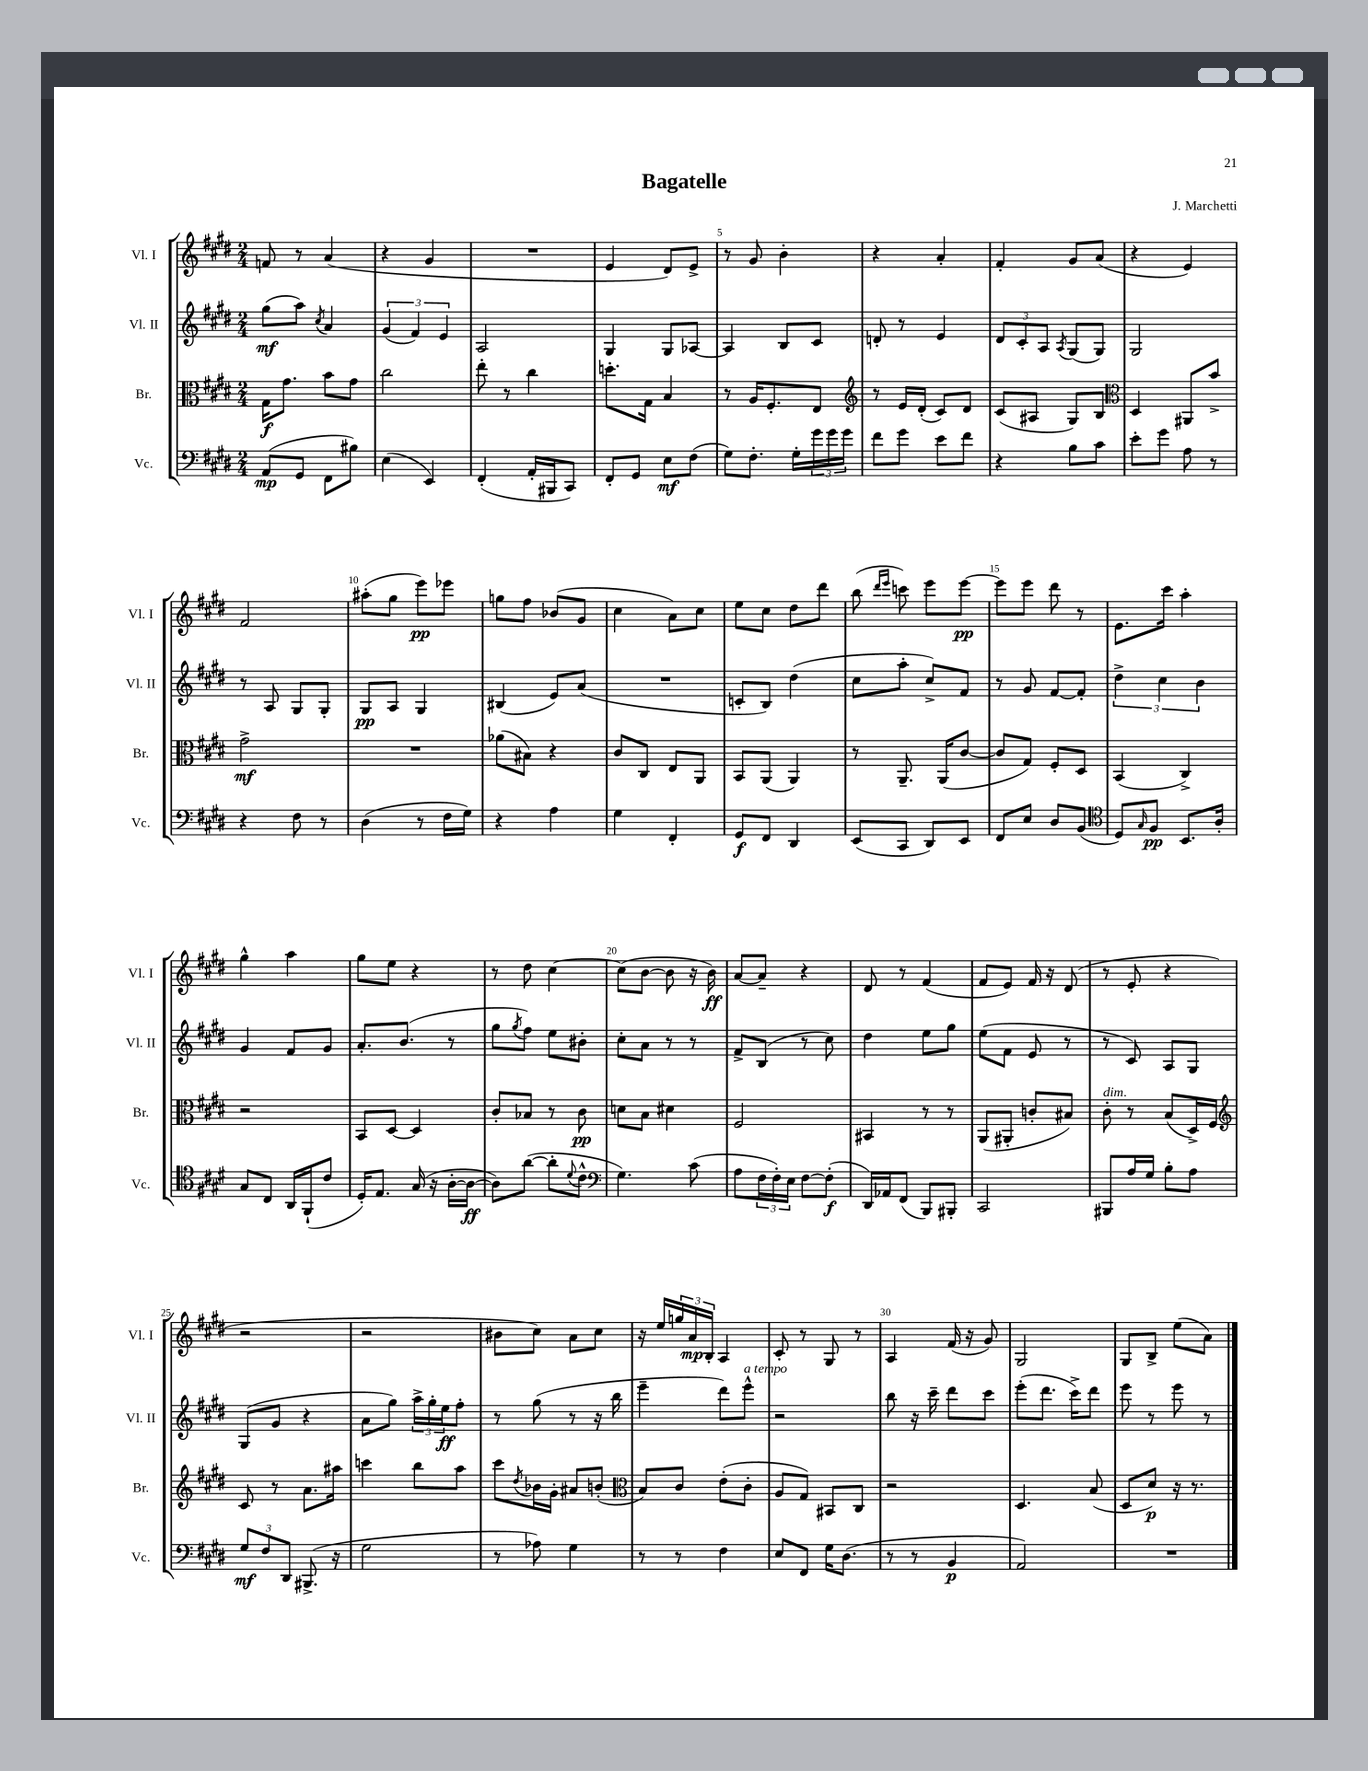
\header { title = "Bagatelle" composer = "J. Marchetti" }
<<
\new StaffGroup <<
\new Staff = "s0" \with { instrumentName = "Vl. I" shortInstrumentName = "Vl. I" } {
    \clef treble \key e \major \numericTimeSignature \time 2/4
    f'8 r8 a'4( |
    r4 gis'4 |
    R2 |
    e'4 dis'8) e'8-> |
    r8 gis'8 b'4-. |
    r4 a'4-. |
    fis'4-. gis'8 a'8( |
    r4 e'4) |
    fis'2 |
    ais''8-.( gis''8 e'''8\pp) ees'''8 |
    g''8 fis''8 bes'8( gis'8 |
    cis''4 a'8) cis''8 |
    e''8 cis''8 dis''8 dis'''8 |
    b''8( \grace { dis'''16 e'''16 } c'''8) e'''8 e'''8~\pp |
    e'''8 e'''8 dis'''8 r8 |
    e'8. cis'''16 a''4-. |
    gis''4-^ a''4 |
    gis''8 e''8 r4 |
    r8 dis''8 cis''4~ |
    cis''8( b'8~ b'8 r16 b'16\ff) |
    a'8~ a'8-- r4 |
    dis'8 r8 fis'4( |
    fis'8 e'8) fis'16 r16 dis'8( |
    r8 e'8-. r4 |
    r2 |
    r2 |
    bis'8 cis''8) a'8 cis''8 |
    r16 e''16 \tuplet 3/2 { g''16 a'16\mp b16-. } a4 |
    cis'8-. r8 gis8 r8 |
    a4 fis'16( r16 gis'8) |
    gis2 |
    gis8 b8-> e''8( a'8) \bar "|." |
}
\new Staff = "s1" \with { instrumentName = "Vl. II" shortInstrumentName = "Vl. II" } {
    \clef treble \key e \major \numericTimeSignature \time 2/4
    gis''8\mf( a''8) \acciaccatura { cis''8 } a'4 |
    \tuplet 3/2 { gis'4( fis'4) e'4 } |
    a2 |
    gis4 gis8 aes8~ |
    aes4 b8 cis'8 |
    d'8-. r8 e'4 |
    \tuplet 3/2 { dis'8 cis'8-. a8 } \acciaccatura { a8 } gis8( gis8) |
    gis2 |
    r8 a8 gis8 gis8-. |
    gis8\pp a8 gis4 |
    bis4( e'8) a'8( |
    R2 |
    c'8-. b8) dis''4( |
    cis''8 a''8-. cis''8->) fis'8 |
    r8 gis'8 fis'8~ fis'8-. |
    \tuplet 3/2 { dis''4-> cis''4 b'4 } |
    gis'4 fis'8 gis'8 |
    a'8.-. b'8.( r8 |
    gis''8 \acciaccatura { gis''8 } fis''8) e''8 bis'8-. |
    cis''8-. a'8 r8 r8 |
    fis'8-> b8( r8 cis''8) |
    dis''4 e''8 gis''8 |
    e''8( fis'8 e'8 r8 |
    r8 cis'8) a8 gis8 |
    gis8( gis'8 r4 |
    a'8 gis''8) \tuplet 3/2 { a''16-> gis''16-. e''16\ff } fis''8-. |
    r8 gis''8( r8 r16 b''16 |
    e'''4-- dis'''8) e'''8-^^\markup { \italic "a tempo" } |
    r2 |
    b''8 r16 cis'''16-- dis'''8 cis'''8 |
    e'''8-.( dis'''8. cis'''16->) dis'''8 |
    e'''8 r8 e'''8 r8 \bar "|." |
}
\new Staff = "s2" \with { instrumentName = "Br." shortInstrumentName = "Br." } {
    \clef alto \key e \major \numericTimeSignature \time 2/4
    gis16\f gis'8. b'8 gis'8 |
    cis''2 |
    e''8-. r8 cis''4 |
    d''8.-. gis16 b4 |
    r8 a16 fis8.-. e8 |
    \clef treble r8 e'16 dis'16-.( cis'8) dis'8 |
    cis'8( ais8 gis8) b8 |
    \clef alto dis4 ais,8 b'8-> |
    gis'2->\mf |
    R2 |
    aes'8( bis8) r4 |
    cis'8 cis8 e8 a,8 |
    b,8 a,8( a,4) |
    r8 a,8.-- a,16( cis'8~ |
    cis'8 gis8) fis8-. dis8 |
    b,4( cis4->) |
    r2 |
    b,8 dis8~ dis4 |
    cis'8-. bes8 r8 cis'8\pp |
    d'8 b8 dis'4 |
    fis2 |
    bis,4 r8 r8 |
    a,8( ais,8-. c'8-. bis8) |
    cis'8-.^\markup { \italic "dim." } r8 b8( dis16->) fis16 |
    \clef treble cis'8 r8 a'8. ais''16 |
    c'''4 b''8 a''8 |
    cis'''8 \acciaccatura { dis''8 } bes'16 gis'16-. ais'8 b'8-.( |
    \clef alto b8) cis'8 e'8-.( cis'8-. |
    a8 gis8) bis,8 cis8 |
    r2 |
    dis4. b8( |
    dis8 dis'8\p) r16 r8. \bar "|." |
}
\new Staff = "s3" \with { instrumentName = "Vc." shortInstrumentName = "Vc." } {
    \clef bass \key e \major \numericTimeSignature \time 2/4
    a,8\mp( gis,8 fis,8 bis8) |
    e4( e,4) |
    fis,4-.( a,16-. bis,,16 cis,8) |
    fis,8-. gis,8 e8\mf fis8( |
    gis8) fis8.-. gis16-. \tuplet 3/2 { gis'16 gis'16 gis'16 } |
    fis'8 gis'8 e'8 fis'8 |
    r4 b8 cis'8 |
    e'8-. gis'8 a8 r8 |
    r4 fis8 r8 |
    dis4( r8 fis16 gis16) |
    r4 a4 |
    gis4 fis,4-. |
    gis,8\f fis,8 dis,4 |
    e,8( cis,8 dis,8) e,8 |
    fis,8 e8 dis8 b,8( |
    \clef tenor dis8) \grace { gis16 } fis8\pp b,8. a16-. |
    gis8 cis8 a,16 fis,16-!( cis'8 |
    dis16-.) e8. gis16( r16 a16~-. a16~\ff |
    a8) a'8~( a'8-. \appoggiatura { dis'8 } cis'8-^ |
    \clef bass gis4.) cis'8( |
    a8 \tuplet 3/2 { fis16 fis16-.) e16 } fis8~ fis8-.\f( |
    dis,16) aes,16 fis,8( b,,8) bis,,8-. |
    cis,2 |
    bis,,8 a16 gis16 b8-. a8 |
    \tuplet 3/2 { gis8\mf fis8 dis,8 } bis,,8.->( r16 |
    gis2 |
    r8 aes8) gis4 |
    r8 r8 fis4 |
    e8 fis,8 gis16 dis8.( |
    r8 r8 b,4\p |
    a,2) |
    R2 \bar "|." |
}
>>
>>
\layout { \context { \Score \override BarNumber.break-visibility = ##(#f #t #t) barNumberVisibility = #(every-nth-bar-number-visible 5) } }
